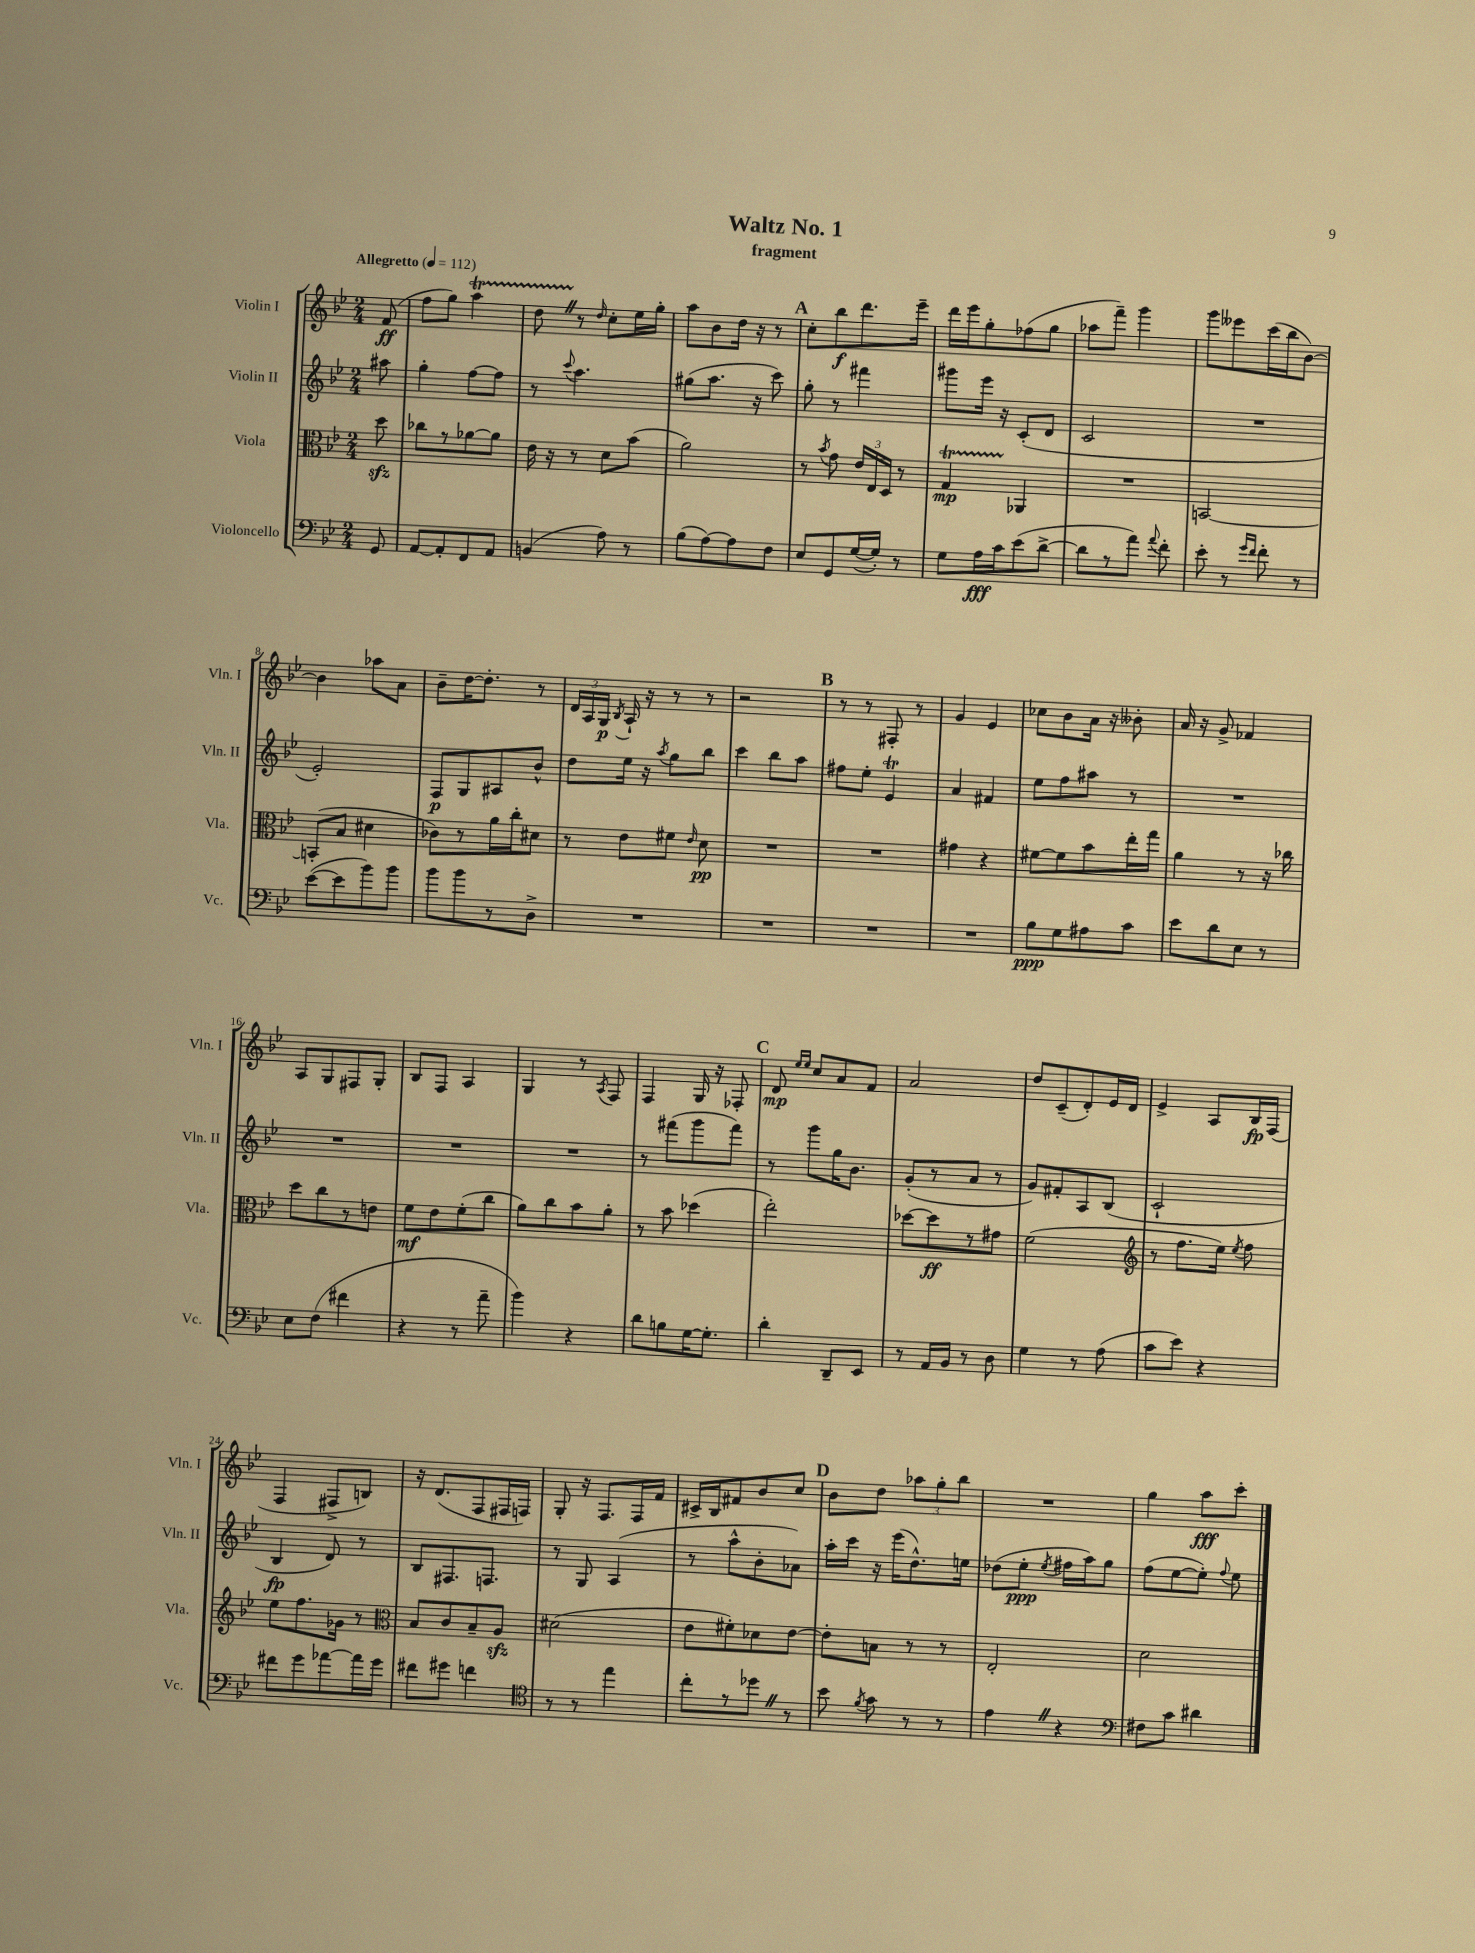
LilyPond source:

\header { title = "Waltz No. 1" subtitle = "fragment" }
<<
\new StaffGroup <<
\new Staff = "s0" \with { instrumentName = "Violin I" shortInstrumentName = "Vln. I" } {
    \clef treble \key bes \major \numericTimeSignature \time 2/4 \partial 8 \tempo "Allegretto" 4 = 112
    \autoBeamOff f'8\ff( |
    f''8[ g''8]) a''4\startTrillSpan |
    d''8 \once \override BreathingSign.text = \markup { \musicglyph "scripts.caesura.straight" } \breathe r8\stopTrillSpan \grace { d''16 } c''8[-. ees''16 g''16]-. |
    a''8[ bes'8 d''16] r16 r8 |
    \mark \markup { \bold "A" } c''8[-. bes''8\f d'''8. ees'''16]-- |
    d'''16[ ees'''16 g''8-. fes''8( g''8] |
    aes''8[ f'''8]--) g'''4 |
    g'''8[ eeses'''8 c'''16( bes''16 bes'8]~) |
    bes'4 aes''8[ a'8] |
    bes'8[-- d''16~ d''8.]-. r8 |
    \tuplet 3/2 { d'16[ a16 g16]\p } \acciaccatura { bes8 } a16-! r16 r8 r8 |
    r2 |
    \mark \markup { \bold "B" } r8 r8 fis8-. r8 |
    g'4 ees'4 |
    ces''8[ bes'8 a'16] r16 beses'8-. |
    a'16 r16 g'8-> fes'4 |
    a8[ g8 fis8 g8]-. |
    bes8[ f8] a4 |
    g4 r8 \acciaccatura { a8 } f8 |
    f4 g16 r16 fes8-. |
    \mark \markup { \bold "C" } d'8\mp \grace { ees''16[ ees''16] } c''8[ a'8 f'8] |
    a'2 |
    d''8[ c'8--( d'8-.) ees'16 d'16] |
    ees'4-> a8[ bes16\fp f16]( |
    f4 fis8[-> b8]) |
    r16 d'8.[( f8 fis16 f16]) |
    g8-. r16 f8.[ f16 f'16] |
    cis'16[-> bes16 fis'8 bes'8 c''8] |
    \mark \markup { \bold "D" } bes'8[ d''8] \tuplet 3/2 { aes''8[ g''8-. bes''8] } |
    R2 |
    g''4 a''8[\fff c'''8]-. \bar "|." |
}
\new Staff = "s1" \with { instrumentName = "Violin II" shortInstrumentName = "Vln. II" } {
    \clef treble \key bes \major \numericTimeSignature \time 2/4 \partial 8
    \autoBeamOff ais''8 |
    g''4-. f''8[~ f''8] |
    r8 \appoggiatura { c'''8 } a''4. |
    gis''8[( a''8.] r16 c'''8) |
    \mark \markup { \bold "A" } g''8-. r8 fis'''4 |
    gis'''8[ ees'''16] r16 c'8[-.( d'8] |
    c'2 |
    R2 |
    ees'2-.) |
    f8[\p g8 ais8 bes'8]-^ |
    d''8[ ees''16] r16 \acciaccatura { a''8 } g''8[ bes''8] |
    c'''4 bes''8[ a''8] |
    \mark \markup { \bold "B" } fis''8[ ees''8]-. ees'4\trill |
    a'4 fis'4 |
    ees''8[ f''8 ais''8] r8 |
    R2 |
    R2 |
    R2 |
    R2 |
    r8 fis'''8[( g'''8 fis'''8]) |
    \mark \markup { \bold "C" } r8 g'''8[ g''16 bes'8.] |
    g'8[-.( r8 a'8] r8 |
    g'8[) fis'8-. a8 bes8]( |
    c'2-! |
    bes4\fp d'8) r8 |
    bes8[ fis8. f8.] |
    r8 g8 a4( |
    r8 a''8[-^ bes'8-. aes'8]) |
    \mark \markup { \bold "D" } a''16[-. c'''16] r16 ees'''16[( d''8.-^) e''16] |
    des''8[( ees''8]-.\ppp \acciaccatura { ees''8 } fis''16[ a''16) g''8] |
    f''8[( ees''8~ ees''8]-.) \appoggiatura { f''8 } ees''8 \bar "|." |
}
\new Staff = "s2" \with { instrumentName = "Viola" shortInstrumentName = "Vla." } {
    \clef alto \key bes \major \numericTimeSignature \time 2/4 \partial 8
    \autoBeamOff d''8\sfz |
    ces''8[ r8 aes'8~ aes'8] |
    ees'16 r16 r8 d'8[ bes'8]( |
    a'2) |
    \mark \markup { \bold "A" } r8 \acciaccatura { bes'8 } g'8 \tuplet 3/2 { ees'16[ ees16 d16] } r8 |
    g4\startTrillSpan\mp aes,4\stopTrillSpan |
    R2 |
    b,2~ |
    b,8[-.( bes8] dis'4 |
    ces'8[) r8 a'16 c''16-. dis'8] |
    r8 ees'8[ fis'8] \grace { ees'16 } d'8\pp |
    R2 |
    \mark \markup { \bold "B" } R2 |
    gis'4 r4 |
    fis'8[~ fis'8 bes'8 ees''16-. g''16] |
    a'4 r8 r16 ces''16 |
    d''8[ c''8 r8 e'8] |
    f'8[\mf ees'8 f'8-.( c''8] |
    a'8[) c''8 bes'8 a'8]-. |
    r8 bes'8 des''4( |
    \mark \markup { \bold "C" } ees''2-.) |
    des''8[~ des''8\ff r8 gis'8] |
    f'2( |
    \clef treble r8 f''8.[ ees''16]) \acciaccatura { ees''8 } f''8 |
    ees''8[ f''8. ges'16] r8 |
    \clef alto bes8[ c'8 bes8-- a8]\sfz |
    dis'2( |
    ees'8[ fis'8-.) des'8 ees'8]~ |
    \mark \markup { \bold "D" } ees'8[-. b8] r8 r8 |
    ees2-. |
    d'2 \bar "|." |
}
\new Staff = "s3" \with { instrumentName = "Violoncello" shortInstrumentName = "Vc." } {
    \clef bass \key bes \major \numericTimeSignature \time 2/4 \partial 8
    \autoBeamOff g,8 |
    a,8[~ a,8-. f,8 a,8] |
    b,4( a8) r8 |
    bes8[( a8~) a8 f8] |
    \mark \markup { \bold "A" } ees8[ g,8 g16~( g16]-.) r8 |
    g8[ a16\fff c'16 ees'8( d'8]~-> |
    d'8[ r8 a'8]) \appoggiatura { a'8 } f'8-. |
    ees'8-. r8 \grace { g'16[ f'16] } f'8-. r8 |
    ees'8[~( ees'8 bes'8) bes'8] |
    bes'8[ bes'8 r8 d8]-> |
    R2 |
    R2 |
    \mark \markup { \bold "B" } R2 |
    R2 |
    bes8[\ppp g8 ais8 c'8] |
    ees'8[ d'8 ees8] r8 |
    ees8[ f8]( fis'4 |
    r4 r8 a'8-- |
    bes'4) r4 |
    d'8[ b8 g16~ g8.]-. |
    \mark \markup { \bold "C" } d'4-. d,8[-- ees,8] |
    r8 a,16[ bes,16] r8 d8 |
    g4 r8 a8( |
    c'8[ ees'8]) r4 |
    fis'8[ g'8 aes'8~ aes'16 g'16] |
    fis'8[ gis'8] f'4 |
    \clef tenor r8 r8 ees''4 |
    c''8[-. r8 des''8] \once \override BreathingSign.text = \markup { \musicglyph "scripts.caesura.straight" } \breathe r8 |
    \mark \markup { \bold "D" } bes'8 \acciaccatura { f'8 } g'8 r8 r8 |
    ees'4 \once \override BreathingSign.text = \markup { \musicglyph "scripts.caesura.straight" } \breathe r4 |
    \clef bass fis8[ c'8] dis'4 \bar "|." |
}
>>
>>
